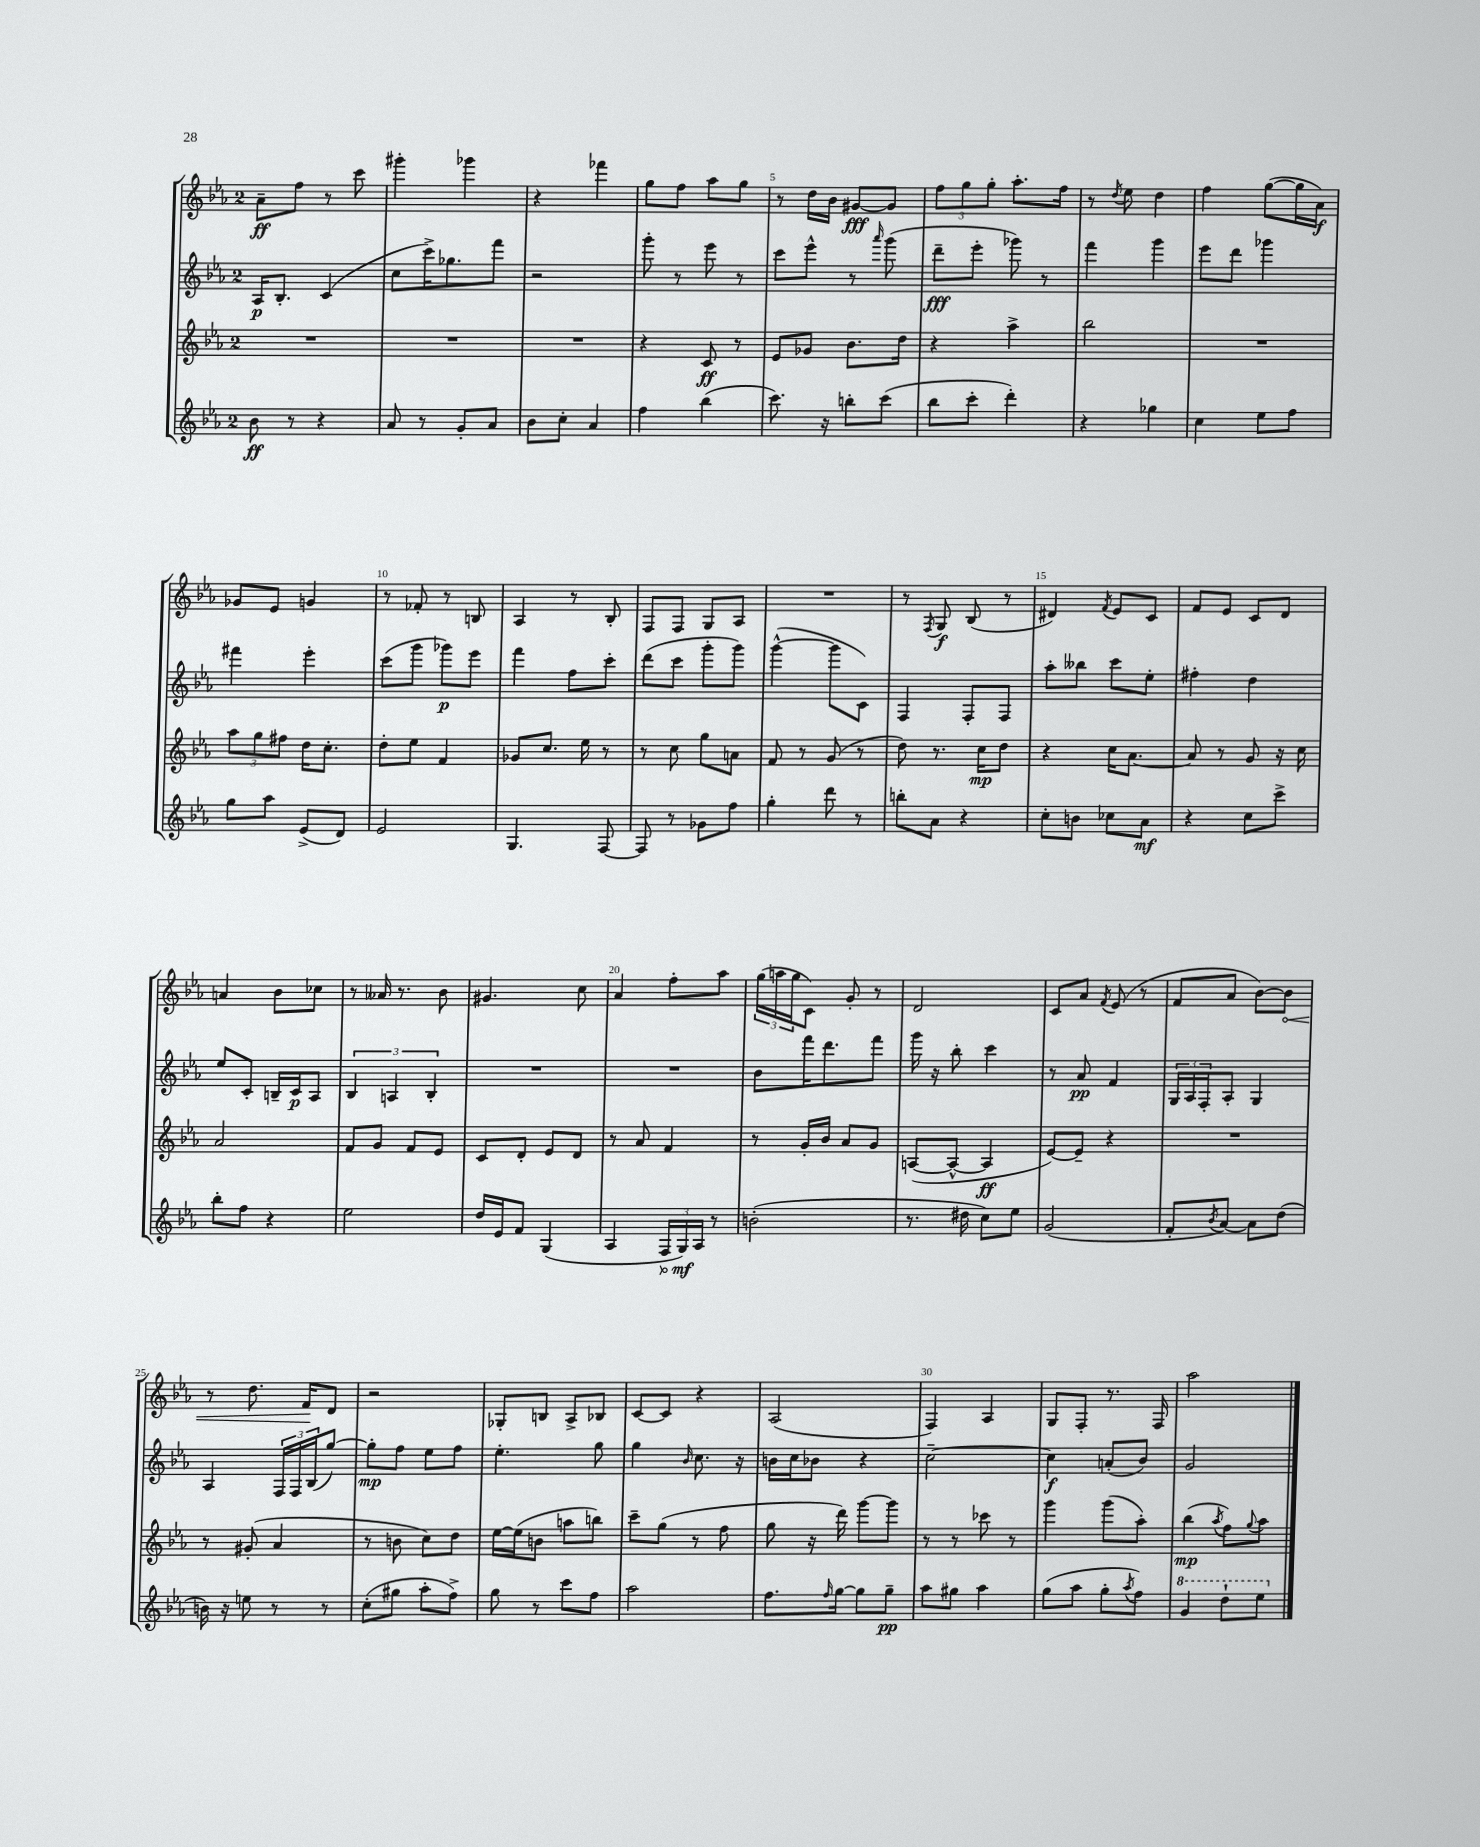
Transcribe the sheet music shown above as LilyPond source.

<<
\new StaffGroup <<
\new Staff = "s0" {
    \clef treble \key ees \major \once \override Staff.TimeSignature.style = #'single-digit \time 2/4
    aes'8--\ff f''8 r8 c'''8 |
    gis'''4-. ges'''4 |
    r4 fes'''4 |
    g''8 f''8 aes''8 g''8 |
    r8 d''16 bes'16 gis'8~\fff gis'8 |
    \tuplet 3/2 { f''8 g''8 g''8-. } aes''8.-. f''16 |
    r8 \acciaccatura { d''8 } ees''8 d''4 |
    f''4 g''8~( g''16 aes'16\f) |
    ges'8 ees'8 g'4 |
    r8 fes'8-. r8 b8 |
    aes4 r8 bes8-. |
    f8 f8 g8 aes8 |
    R2 |
    r8 \acciaccatura { f8 } g8\f bes8( r8 |
    dis'4) \acciaccatura { f'8 } ees'8 c'8 |
    f'8 ees'8 c'8 d'8 |
    a'4 bes'8 ces''8 |
    r8 aeses'16 r8. bes'8 |
    gis'4. c''8 |
    aes'4 f''8-. aes''8 |
    \tuplet 3/2 { g''16( a''16 g''16 } c'8) g'8-. r8 |
    d'2 |
    c'8 aes'8 \acciaccatura { f'8 } ees'8( r8 |
    f'8 aes'8 bes'8~) \once \override Hairpin.circled-tip = ##t bes'8\< |
    r8 d''8. f'16\! d'8 |
    r2 |
    ges8-. b8 aes8-> bes8 |
    c'8~ c'8 r4 |
    aes2( |
    f4) aes4 |
    g8 f8-. r8. f16 |
    aes''2 \bar "|." |
}
\new Staff = "s1" {
    \clef treble \key ees \major \once \override Staff.TimeSignature.style = #'single-digit \time 2/4
    aes16\p bes8.-. c'4( |
    c''8 c'''16->) ges''8. f'''8 |
    r2 |
    g'''8-. r8 ees'''8 r8 |
    c'''8 ees'''8-^ r8 \grace { aes'''16 } g'''8( |
    d'''8--\fff ees'''8-. ges'''8) r8 |
    f'''4 g'''4 |
    ees'''8 d'''8 ges'''4 |
    fis'''4 ees'''4-. |
    c'''8( g'''8 ges'''8\p) ees'''8 |
    f'''4 f''8 c'''8-. |
    d'''8( c'''8 g'''8-. g'''8) |
    g'''4~-^( g'''8 c'8) |
    f4 f8-. f8 |
    aes''8-. beses''8 c'''8 ees''8-. |
    fis''4-. d''4 |
    ees''8 c'8-. b16-- c'16\p aes8 |
    \tuplet 3/2 { bes4 a4 bes4-. } |
    R2 |
    R2 |
    bes'8 f'''16 d'''8. f'''8 |
    g'''16 r16 bes''8-. c'''4 |
    r8 aes'8\pp f'4 |
    \tuplet 3/2 { g16 aes16 f16-. } aes8-. g4 |
    aes4 \tuplet 3/2 { f16 f16 bes16( } g''8~) |
    g''8-.\mp f''8 ees''8 f''8 |
    ees''4.-. g''8 |
    g''4 \grace { bes'16 } c''8. r16 |
    b'16 c''16 bes'8 r4 |
    c''2~-- |
    c''4\f a'8-.( bes'8) |
    g'2 \bar "|." |
}
\new Staff = "s2" {
    \clef treble \key ees \major \once \override Staff.TimeSignature.style = #'single-digit \time 2/4
    R2 |
    R2 |
    R2 |
    r4 c'8\ff r8 |
    ees'8 ges'8 bes'8. d''16 |
    r4 aes''4-> |
    bes''2 |
    R2 |
    \tuplet 3/2 { aes''8 g''8 fis''8 } d''16 c''8.-. |
    d''8-. ees''8 f'4 |
    ges'8 c''8. ees''16 r8 |
    r8 c''8 g''8 a'8 |
    f'8 r8 g'8( r8 |
    d''8) r8. c''16\mp d''8 |
    r4 c''16 aes'8.~ |
    aes'8 r8 g'8 r16 c''16 |
    aes'2 |
    f'8 g'8 f'8 ees'8 |
    c'8 d'8-. ees'8 d'8 |
    r8 aes'8 f'4 |
    r8 g'16-. bes'16 aes'8 g'8 |
    a8~( a8~-^ a4\ff |
    ees'8~) ees'8-- r4 |
    R2 |
    r8 gis'8-.( aes'4 |
    r8 b'8 c''8) d''8 |
    ees''16~ ees''16( b'8 a''8 b''8) |
    c'''8-- g''8( r8 f''8 |
    g''8 r16 d'''16) g'''8~ g'''8 |
    r8 r8 ces'''8 r8 |
    g'''4 g'''8( aes''8-.) |
    bes''4\mp( \acciaccatura { aes''8 } f''8) \appoggiatura { g''8 } aes''8 \bar "|." |
}
\new Staff = "s3" {
    \clef treble \key ees \major \once \override Staff.TimeSignature.style = #'single-digit \time 2/4
    bes'8\ff r8 r4 |
    aes'8 r8 g'8-. aes'8 |
    bes'8 c''8-. aes'4 |
    f''4 bes''4( |
    c'''8.) r16 b''8-. c'''8( |
    bes''8 c'''8-. d'''4-.) |
    r4 ges''4 |
    c''4 ees''8 f''8 |
    g''8 aes''8 ees'8->( d'8) |
    ees'2 |
    g4. f8~ |
    f8 r8 ges'8 f''8 |
    g''4-. d'''8 r8 |
    b''8-. aes'8 r4 |
    c''8-. b'8 ces''8 aes'8\mf |
    r4 c''8 c'''8-> |
    bes''8-. f''8 r4 |
    ees''2 |
    d''16 ees'16 f'8 g4( |
    aes4 \tuplet 3/2 { \once \override Hairpin.circled-tip = ##t f16\> g16\mf\!) aes16 } r8 |
    b'2-.( |
    r8. dis''16 c''8) ees''8 |
    g'2( |
    f'8-. \acciaccatura { bes'8 } aes'8~) aes'8 d''8( |
    b'16) r16 e''8 r8 r8 |
    c''8-.( gis''8 aes''8-. f''8->) |
    g''8 r8 c'''8 f''8 |
    aes''2 |
    f''8. \grace { f''16 } g''16~ g''8 g''8--\pp |
    aes''8 gis''8 aes''4 |
    g''8( aes''8 g''8-. \acciaccatura { aes''8 } f''8) |
    \ottava #1 g''4 d'''8-! ees'''8 \ottava #0 \bar "|." |
}
>>
>>
\layout { \context { \Score \override BarNumber.break-visibility = ##(#f #t #t) barNumberVisibility = #(every-nth-bar-number-visible 5) } }
